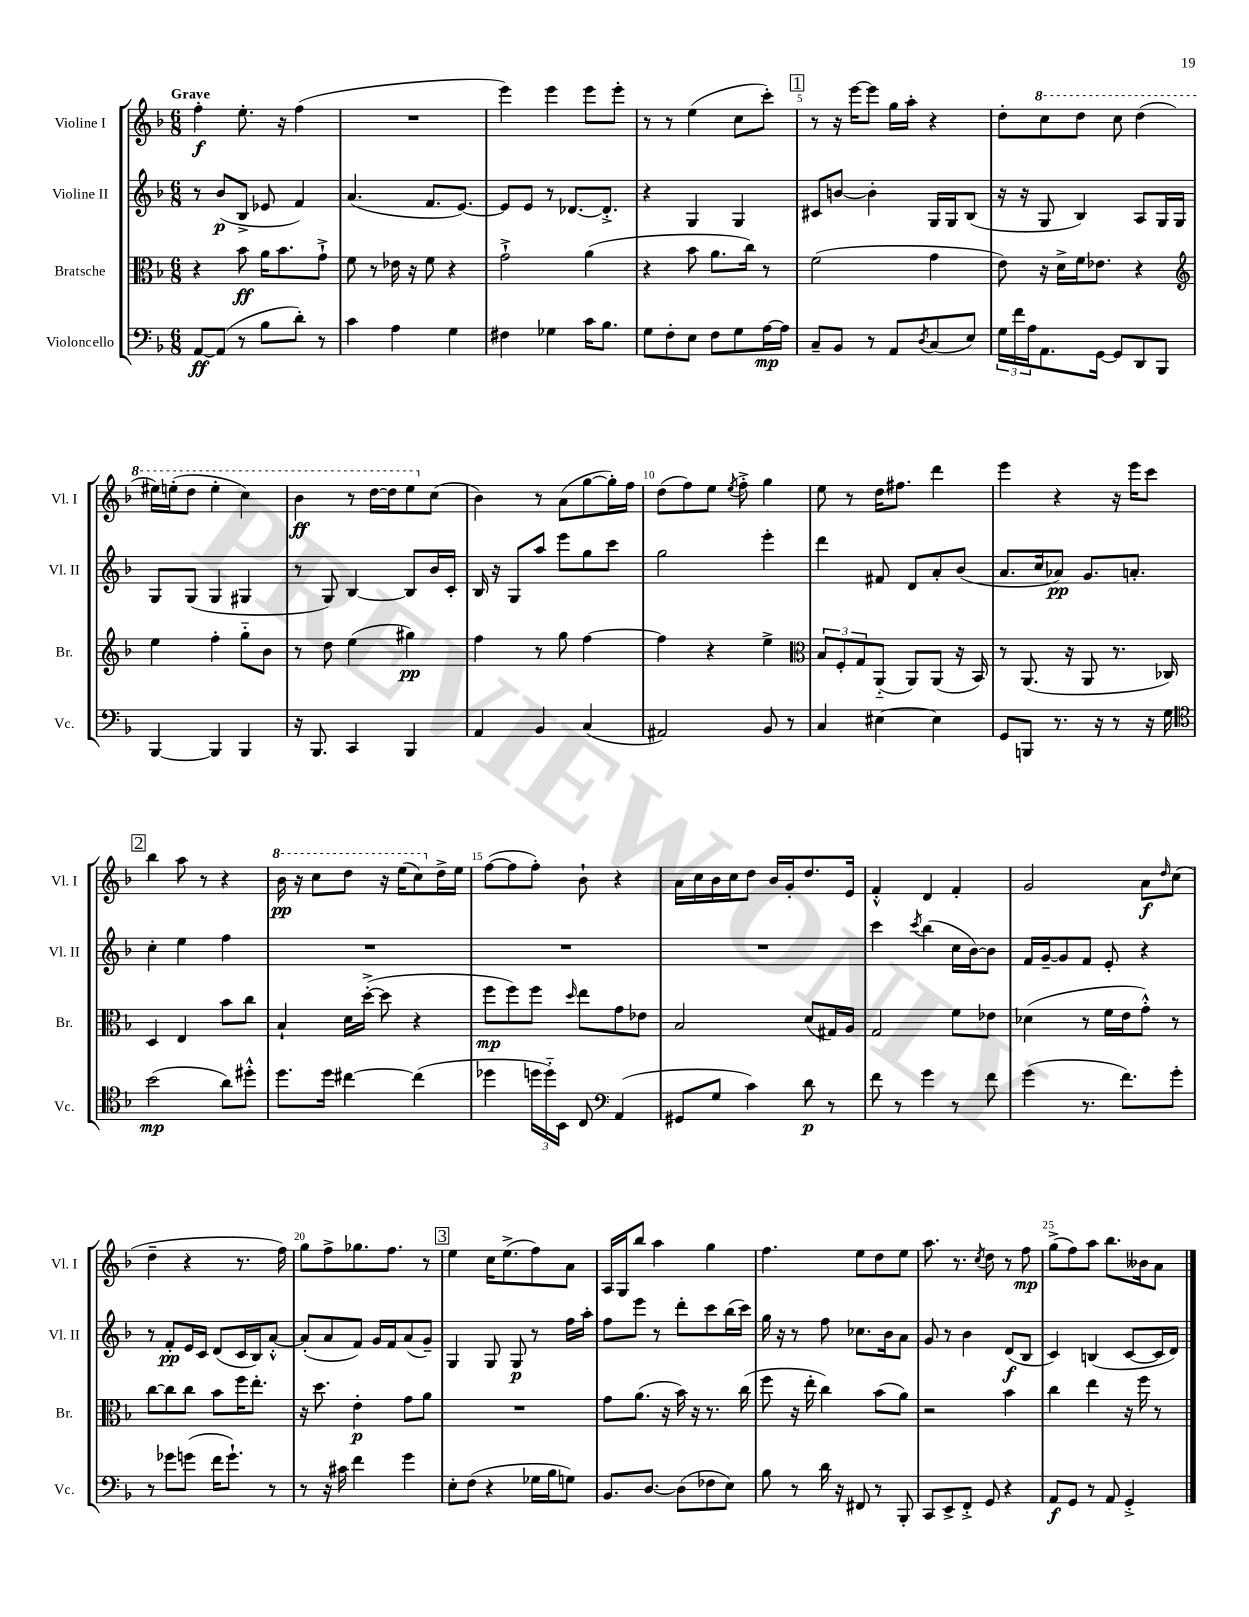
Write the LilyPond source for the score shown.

<<
\new StaffGroup <<
\new Staff = "s0" \with { instrumentName = "Violine I" shortInstrumentName = "Vl. I" } {
    \clef treble \key f \major \numericTimeSignature \time 6/8 \tempo "Grave"
    f''4-.\f e''8.-. r16 f''4( |
    R2. |
    e'''4) e'''4 e'''8 e'''8-. |
    r8 r8 e''4( c''8 c'''8-.) |
    \mark \markup { \box "1" } r8 r16 e'''16~ e'''8 g''16 a''16-. r4 |
    d''8-. \ottava #1 c'''8 d'''8 c'''8 d'''4( |
    eis'''16) e'''16-.( d'''8 e'''4-. c'''4) |
    bes''4\ff r8 d'''16~ d'''16 e'''8 \ottava #0 c''8( |
    bes'4) r8 a'8( g''8~ g''16-.) f''16 |
    d''8( f''8) e''8 \acciaccatura { e''8 } f''8-.-> g''4 |
    e''8 r8 d''16 fis''8. d'''4 |
    e'''4 r4 r16 e'''16 c'''8 |
    \mark \markup { \box "2" } bes''4 a''8 r8 r4 |
    \ottava #1 bes''16\pp r16 c'''8 d'''8 r16 e'''16( c'''8) \ottava #0 d''16-> e''16 |
    f''8~( f''8 f''8-.) bes'8-! r4 |
    a'16 c''16 bes'16 c''16 d''8 bes'16 g'16-. d''8. e'16 |
    f'4-.-^ d'4 f'4-. |
    g'2 a'8\f \grace { d''16 } c''8( |
    d''4-- r4 r8. f''16) |
    g''8 f''8-> ges''8. f''8. r8 |
    \mark \markup { \box "3" } e''4 c''16 e''8.->( f''8) a'8 |
    a16 g16 bes''8 a''4 g''4 |
    f''4. e''8 d''8 e''8 |
    a''8. r8. \acciaccatura { c''8 } d''8 r8 f''8\mp |
    g''8->( f''8) a''8 bes''8. beses'16 a'8 \bar "|." |
}
\new Staff = "s1" \with { instrumentName = "Violine II" shortInstrumentName = "Vl. II" } {
    \clef treble \key f \major \numericTimeSignature \time 6/8
    r8 bes'8\p( bes8-> ees'8 f'4) |
    a'4.( f'8. e'8.~) |
    e'8 e'8 r8 des'8.~ des'8.-.-> |
    r4 g4 g4 |
    \mark \markup { \box "1" } cis'8 b'8~ b'4-. g16 g16 bes8( |
    r16 r16 g8 bes4) a8 g16 g16 |
    g8 g8( g4 gis4 |
    r8 g8) bes4~ bes8 bes'16 c'16-. |
    bes16 r16 g8 a''8 e'''8 g''8 c'''8 |
    g''2 e'''4-. |
    d'''4 fis'8 d'8 a'8-. bes'8( |
    a'8. c''16 aes'8\pp) g'8. a'8.-. |
    \mark \markup { \box "2" } c''4-. e''4 f''4 |
    R2. |
    R2. |
    R2. |
    c'''4 \acciaccatura { c'''8 } bes''4( c''16 bes'16~) bes'8 |
    f'16 g'16~-- g'8 f'8 e'8-. r4 |
    r8 f'8-.\pp e'16 c'16 d'8( c'16 bes16) a'8~-.-^ |
    a'8-.( a'8 f'8) g'16 f'16 a'8( g'8--) |
    \mark \markup { \box "3" } g4 g8 g8\p r8 f''16 a''16-. |
    f''8 e'''8 r8 d'''8-. c'''8 bes''16( c'''16) |
    g''16 r16 r8 f''8 ces''8. bes'16 a'8 |
    g'8 r8 bes'4 d'8\f( bes8 |
    c'4) b4( c'8~ c'16 d'16) \bar "|." |
}
\new Staff = "s2" \with { instrumentName = "Bratsche" shortInstrumentName = "Br." } {
    \clef alto \key f \major \numericTimeSignature \time 6/8
    r4 bes'8\ff a'16 bes'8. g'8-!-> |
    f'8 r8 ees'16 r16 f'8 r4 |
    g'2-!-> a'4( |
    r4 bes'8 a'8. c''16) r8 |
    \mark \markup { \box "1" } f'2( g'4 |
    e'8) r16 d'16-> f'16 ees'8. r4 |
    \clef treble e''4 f''4-. g''8-_ bes'8 |
    r8 d''8 e''4( gis''4\pp) |
    f''4 r8 g''8 f''4~ |
    f''4 r4 e''4-> |
    \clef alto \tuplet 3/2 { bes8 f8-. g8 } a,8-_( a,8) a,8( r16 bes,16) |
    r8 a,8.( r16 a,8 r8. ces16) |
    \mark \markup { \box "2" } d4 e4 bes'8 c''8 |
    bes4-! d'16 d''16~-.->( d''8 r4 |
    f''8\mp f''8) f''8 \grace { d''16 } e''8 g'8 ees'8 |
    bes2 d'8( gis16) a16 |
    g2 f'8 ees'8 |
    des'4( r8 f'16 e'16 g'8-.-^) r8 |
    c''8~ c''8 c''8 bes'8 f''16 e''8.-. |
    r16 d''8. e'4-.\p g'8 a'8 |
    \mark \markup { \box "3" } R2. |
    g'8 a'8.( r16 bes'16) r16 r8. c''16( |
    f''8 r16 e''16-. c''4) bes'8( a'8) |
    r2 bes'4 |
    c''4 e''4 r16 f''16 r8 \bar "|." |
}
\new Staff = "s3" \with { instrumentName = "Violoncello" shortInstrumentName = "Vc." } {
    \clef bass \key f \major \numericTimeSignature \time 6/8
    a,8~\ff a,8( r8 bes8 d'8-.) r8 |
    c'4 a4 g4 |
    fis4 ges4 c'16 bes8. |
    g8 f8-. e8 f8 g8 a16~\mp a16 |
    \mark \markup { \box "1" } c8-- bes,8 r8 a,8 \acciaccatura { d8 } c8( e8) |
    \tuplet 3/2 { g16 f'16 a16 } a,8. g,16~ g,8 d,8 bes,,8 |
    bes,,4~ bes,,4 bes,,4 |
    r16 bes,,8. c,4 bes,,4 |
    a,4 bes,4 c4( |
    ais,2) bes,8 r8 |
    c4 eis4~ eis4 |
    g,8 b,,8 r8. r16 r8 r16 g16 |
    \mark \markup { \box "2" } \clef tenor bes'2\mp( a'8) dis''8-.-^ |
    d''8. d''16 cis''4~ cis''4( |
    des''4 \tuplet 3/2 { d''16 d''16-_) bes,16 } c8 \clef bass a,4( |
    gis,8 g8 c'4) d'8\p r8 |
    f'8 r8 g'4 r8 f'8 |
    g'4( r8. f'8.) g'8-. |
    r8 ges'8 g'8( f'16 g'8.-!) r8 |
    r8 r16 cis'16 f'4 g'4 |
    \mark \markup { \box "3" } e8-. f8( r4 ges16 bes16 g8) |
    bes,8. d8.~ d8( fes8 e8) |
    bes8 r8 d'16 r16 fis,8 r8 bes,,8-. |
    c,8 e,8-> f,8-.-> g,8 r4 |
    a,8\f g,8 r8 a,8 g,4-.-> \bar "|." |
}
>>
>>
\layout { \context { \Score \override BarNumber.break-visibility = ##(#f #t #t) barNumberVisibility = #(every-nth-bar-number-visible 5) } }
